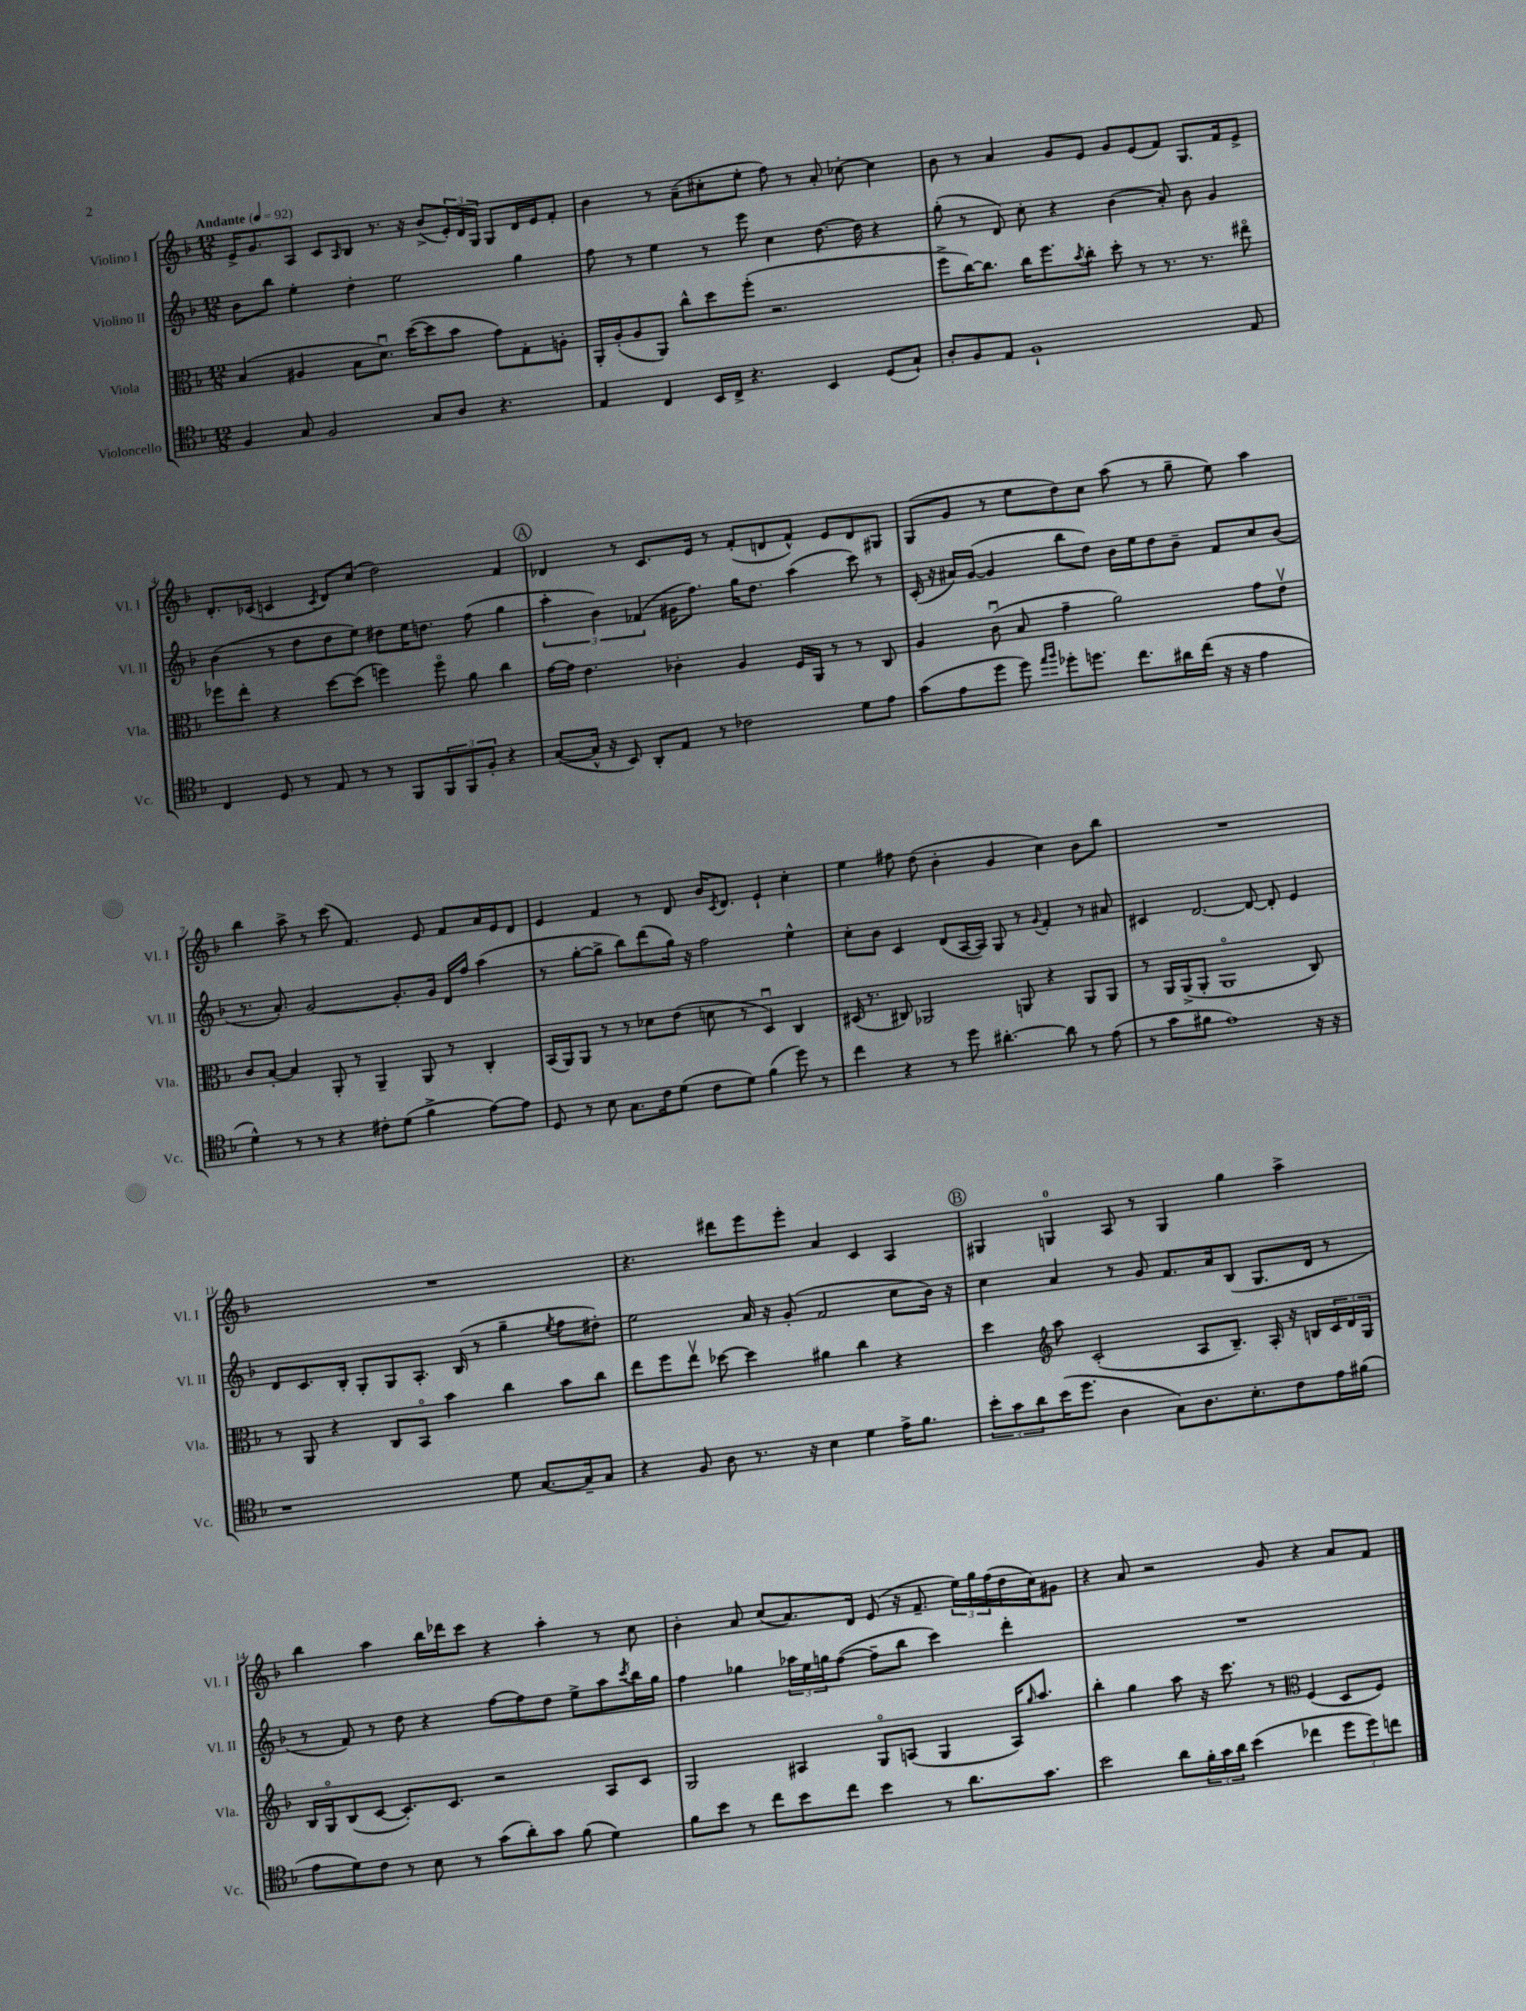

**kern	**kern	**kern	**kern
*part4	*part3	*part2	*part1
*staff4	*staff3	*staff2	*staff1
*I"Violoncello	*I"Viola	*I"Violino II	*I"Violino I
*I'Vc.	*I'Vla.	*I'Vl. II	*I'Vl. I
*clefC4	*clefC3	*clefG2	*clefG2
*k[b-]	*k[b-]	*k[b-]	*k[b-]
*M12/8	*M12/8	*M12/8	*M12/8
*MM92	*MM92	*MM92	*MM92
=1	=1	=1	=1
!	!	!	!LO:TX:a:B:t=Andante
4F/	(4B-/	8b-\L	16e^/KL
.	.	.	8.g/
.	.	8bb-\J	.
8G/	4A#X/	4ee'\	8A/J
2F/	.	.	8c/L
.	.	.	16qqA/
.	8B-\L	4dd'\	8B-/J
.	8.du\J)	.	8.r
.	.	2ee\	.
.	([16dd\KL	.	16r
8G/L	8dd\]	.	(8b-^/L
8A/J	8b-\J	.	24e'/L)
.	.	.	24d/
.	.	.	24G/JJ
4.r	8g\L)	.	8G/L
.	8G'\	4gg\	16d/L
.	.	.	16e/J
.	8An'\J	.	8f'/J
=2	=2	=2	=2
4E/	16AA'/LL	8ff\	4b-\
.	(16A'/J	.	.
.	8A/	8r	.
4C/	8AA/J)	4ee\	8r
.	8cc^^\L	.	(8a~\L
16BB-/LL	8dd\	8r	8cc#X'\
16C^/JJ	.	.	.
4.r	(8ff'\J	8eee\	8ee'\J
.	2.r	4cc\	8ff\)
.	.	.	8r
4BB-/	.	[8.dd\	8a'/
.	.	.	[8cc-X'\
.	.	16dd\]	.
(8D/L	.	4r	4cc-\]
8G`/J)	.	.	.
=3	=3	=3	=3
8A'/L	8ff^\L	(8gg'\	8b-\
8F/	[16cc\K)	8r	8r
.	8.cc\J]	.	.
8E/J	.	8d/)	4a/
1F`	16cc\KL	8cc'\	.
.	8.ff\	.	.
.	.	4r	8g/L
.	8qb-/	.	.
.	8cc'\J	.	8e/J
.	8dd'\	(4b-\	8g/L
.	8r	.	(8e/
.	8.r	8a'/)	8f/J)
.	.	8b-\	8.G/L
.	8.r	.	.
.	.	4g/	.
.	.	.	16f/k
8E/	8ee#X\	.	8e^/J
!!LO:LB:g=z
=4	=4	=4	=4
4C/	8ff-X\L	(4b-\	8.d'/L
.	8ee'\J	.	.
.	.	.	(16c-X/Jk
8D/	4r	8r	4cn/
8r	.	8dd\L	.
.	.	.	8qc/
8E/	[8dd\L	8dd\	8d/L)
8r	(8dd\J]	8ee\J)	(8cc/J
8r	4ffn\)	8dd#X\L	2dd\)
8FF/L	.	16ee\K	.
.	.	8.ddn\J	.
12FF/	8ff\	.	.
12FF/	.	.	.
.	8a\	(8ff\	.
12F'/J	.	.	.
4r	4cc\	4gg\	4f/
!!LO:REH:place=s1:t=A
=5	=5	=5	=5
([8G/L	[16g\LL	6aa'\	4d-X/
.	16g\JJ]	.	.
16G^^/Jk]	4.e\	.	.
.	.	6b-\)	.
16r	.	.	.
8BB-/)	.	.	8r
.	.	(6f-X/	.
8AA'/L	.	.	8.c/L
8E/J	4c-X'\	16g#X\KL	.
.	.	8.ff\J)	16e/Jk
8r	.	.	8r
2c-X\	4A/	16gg\KL	(8f'/L
.	.	8.dd\J	.
.	.	.	8dn/
.	16F/LL	(4aa\	8f^^/J)
.	16AA/JJ	.	.
.	8r	.	8e/L
8d\L	8r	8ccc\)	8d/
8e\J	8C/	8r	8G#X/J
=6	=6	=6	=6
(8g\L	4A/	(16c'/	(8G/L
.	.	16r	.
8e\	.	16a#X/LL)	8g/J
.	.	([16g/JJ	.
8dd\J	(8cu\	4g/]	8r
8dd\)	8B-/	.	8ee\L
16qqee/LL	.	.	.
16qqff/JJ	.	.	.
8dd-X'\L	4g~\	8bb-\L	8dd\)
8.ddn\J	.	8dd\J)	8cc\J
.	2a\)	16b-\LL	(8aa\
8.cc\L	.	16ee\J	.
.	.	8dd\	8r
16a#X\L	.	8b-~\J	8gg~\
(16cc\JJ	.	.	.
16r	.	8f/L	8ee\)
16r	.	.	.
4e\	8g\L	8cc/	4aa\
.	8ev\J	(8b-/J	.
!!LO:LB:g=z
=7	=7	=7	=7
4d^^\)	8c/L	8.r	4bb-\
.	[8B-'/J	.	.
.	.	8.a'/)	.
8r	4B-/]	.	8aa^\
8r	.	[2g/	8r
4r	8AA'/	.	(8ccc\
.	8r	.	4.f/)
8c#X'\L	4AA~/	.	.
(8d\J	.	8.g'/L]	.
4f^\	8AA/	.	8e/
.	.	16g/Jk	.
.	8r	16d/LL	8f/L
.	.	16ff/JJ	.
[8e\L)	4C'/	(4aa\	16a/L
.	.	.	16e/J
8e\J]	.	.	8d/J
=8	=8	=8	=8
8D/	(16BB-/LL	8r	4e/
.	16AA/J)	.	.
8r	8AA/J	[8gg'\L	.
8B-\	8r	8gg^\J]	4f/
8.G\L	8r	8bb-\L)	.
.	8d-X\L	(8ddd\	8r
16c\k	.	.	.
(8d\J	(8e\J	16gg\Jk)	8d/
.	.	16r	.
8c\L	8dn\	2ff\	16b-/KL
.	.	.	8qc/
.	.	.	8.d/J
8d\J)	8r	.	.
(4f\	4Du/)	.	4e`/
8dd\)	4C/	4ee^^\	4cc'\
8r	.	.	.
=9	=9	=9	=9
4cc\	(16D#X/	8cc'\L	4ee\
.	8.r	.	.
.	.	8b-\J	.
4r	8C#X/)	4c/	8ff#X\
.	2AA-X/	.	(8dd\
8r	.	(8d/L	4b-'\
8dd\	.	[16A/L	.
.	.	16A/JJ])	.
[4.a#X'\	.	8G/	4g/
.	8AAn/	8r	.
.	.	8qqg/	.
.	4r	4f'/	4cc\)
8a#\]	.	.	.
8r	8AA/L	8r	8b-\L
(8e\	8AA/J	8a#X/	8bb-\J
=10	=10	=10	=10
8r	8r	4c#X/	1.r
8g\L	16AA/LL	.	.
.	(16AA^/J	.	.
8f#X\J	8AA'/J	[2.d/	.
1e)	1AA	.	.
.	.	8d/_	.
.	.	8d'/]	.
.	.	4e/	.
16r	8C/)	.	.
16r	.	.	.
!!LO:LB:g=z
=11	=11	=11	=11
1r	8r	8d/L	1.r
.	8AA/	8.c/	.
.	4r	.	.
.	.	16B-'/Jk	.
.	.	8G'/L	.
.	8C/L	8G/	.
.	8BB-/J	8.A'/J	.
.	4b-\	.	.
.	.	(16B-/	.
.	.	8r	.
8d\	4cc\	4gg~\	.
[8.G/L	.	.	.
.	.	8qee/	.
.	8b-\L	8ff\L	.
16G~/k]	.	.	.
8G/J	8cc\J	8dd#X'\J)	.
=12	=12	=12	=12
4r	8ee\L	2ee\	4.r
.	8ff\	.	.
8F/	8eev\J	.	.
8A\	[8dd-X\	.	8ddd#X\L
8.r	4dd-\]	16a/	8eee\
.	.	16r	.
.	.	(8g'/	8eee'\J
16r	.	.	.
4B-\	4a#X\	2f/	4a/
4d\	4cc\	.	4c/
16e^\KL	4r	8cc\L	4A/
8.f\J	.	.	.
.	.	16b-\Jk)	.
.	.	16r	.
!!LO:REH:place=s1:t=B
=13	=13	=13	=13
12b-'\L	4dd\	4cc\	4G#X/
12g\	.	.	.
12a\	.	.	.
*	*clefG2	*	*
(16b-\K	8aa\	4a/	4Gn/
8.dd\J	.	.	.
.	(2c'/	.	.
4A\	.	8r	8A/
.	.	8g/	8r
8G\L)	.	8.f/L	4G/
8.A\	8A/L	.	.
.	.	16a/k	.
.	8.B-~/J)	(8B-/J	4gg\
8.B-'\	.	.	.
.	.	8.G/L	.
.	16A'/	.	.
8c\	16r	.	4aa^\
.	16Bn/LL	16d/Jk	.
16e\L	24c/	8r	.
.	24d/	.	.
(16f#X\JJ	.	.	.
.	24G/JJ	.	.
!!LO:LB:g=z
=14	=14	=14	=14
8e\L	16B-/LL	8r	4bb-\
.	16G/J	.	.
8d\)	(8B-/	8f/)	.
8c\J	[8c/J	8r	4aa\
8r	8.c'/L])	8dd\	.
8B-\	.	4r	16bb-\LL
.	8.c/J	.	16ddd-X\J
8r	.	.	8ccc\J
(8g\L	2r	[8ff\L	4r
8a'\)	.	8ff\]	.
8g\J	.	8dd\J	4aa'\
(8f\	.	8ee^\L	.
4d\)	8A/L	8aa\	8r
.	.	8qccc/	.
.	8c/J	16bb-\L	8cc\
.	.	16gg\JJ	.
=15	=15	=15	=15
8f\L	2G/	4ff\	4b-'\
8b-\J	.	.	.
8r	.	4gg-X\	8a/
8cc\L	.	.	(8cc/L
8b-\	4A#X/	24aa-X\LL	8.a/)
.	.	24ee\	.
.	.	24ggn\J	.
8cc\J	.	([8ff\J	.
.	.	.	16d/Jk
4b-\	8G/L	8ff~\L]	(8e/
.	(8An/J	8bb-\J	16r
.	.	.	8.f~/
8r	4G/	4ccc\)	.
8.a\L	.	.	24ee\LL)
.	.	.	24gg\
.	.	.	(24ff\
.	16A/KL)	4ddd'\	16dd\
.	16qqgg/	.	.
8.g\J	8.aa/J	.	16cc\J)
.	.	.	8g#X\J
=16	=16	=16	=16
2b-\	4bb-'\	1.r	4r
.	4gg\	.	8a/
.	.	.	2r
8a\L	8aa\	.	.
24f'\L	16r	.	.
24g\	.	.	.
.	8.ccc\	.	.
24a\JJ	.	.	.
(4b-\	.	.	.
.	8r	.	8g/
*	*clefC3	*	*
4cc-X\	(4F/	.	4r
12dd\L	8D/L	.	8a/L
12dd\)	.	.	.
.	8F/J)	.	8f/J
12ccn\J	.	.	.
==	==	==	==
*-	*-	*-	*-
